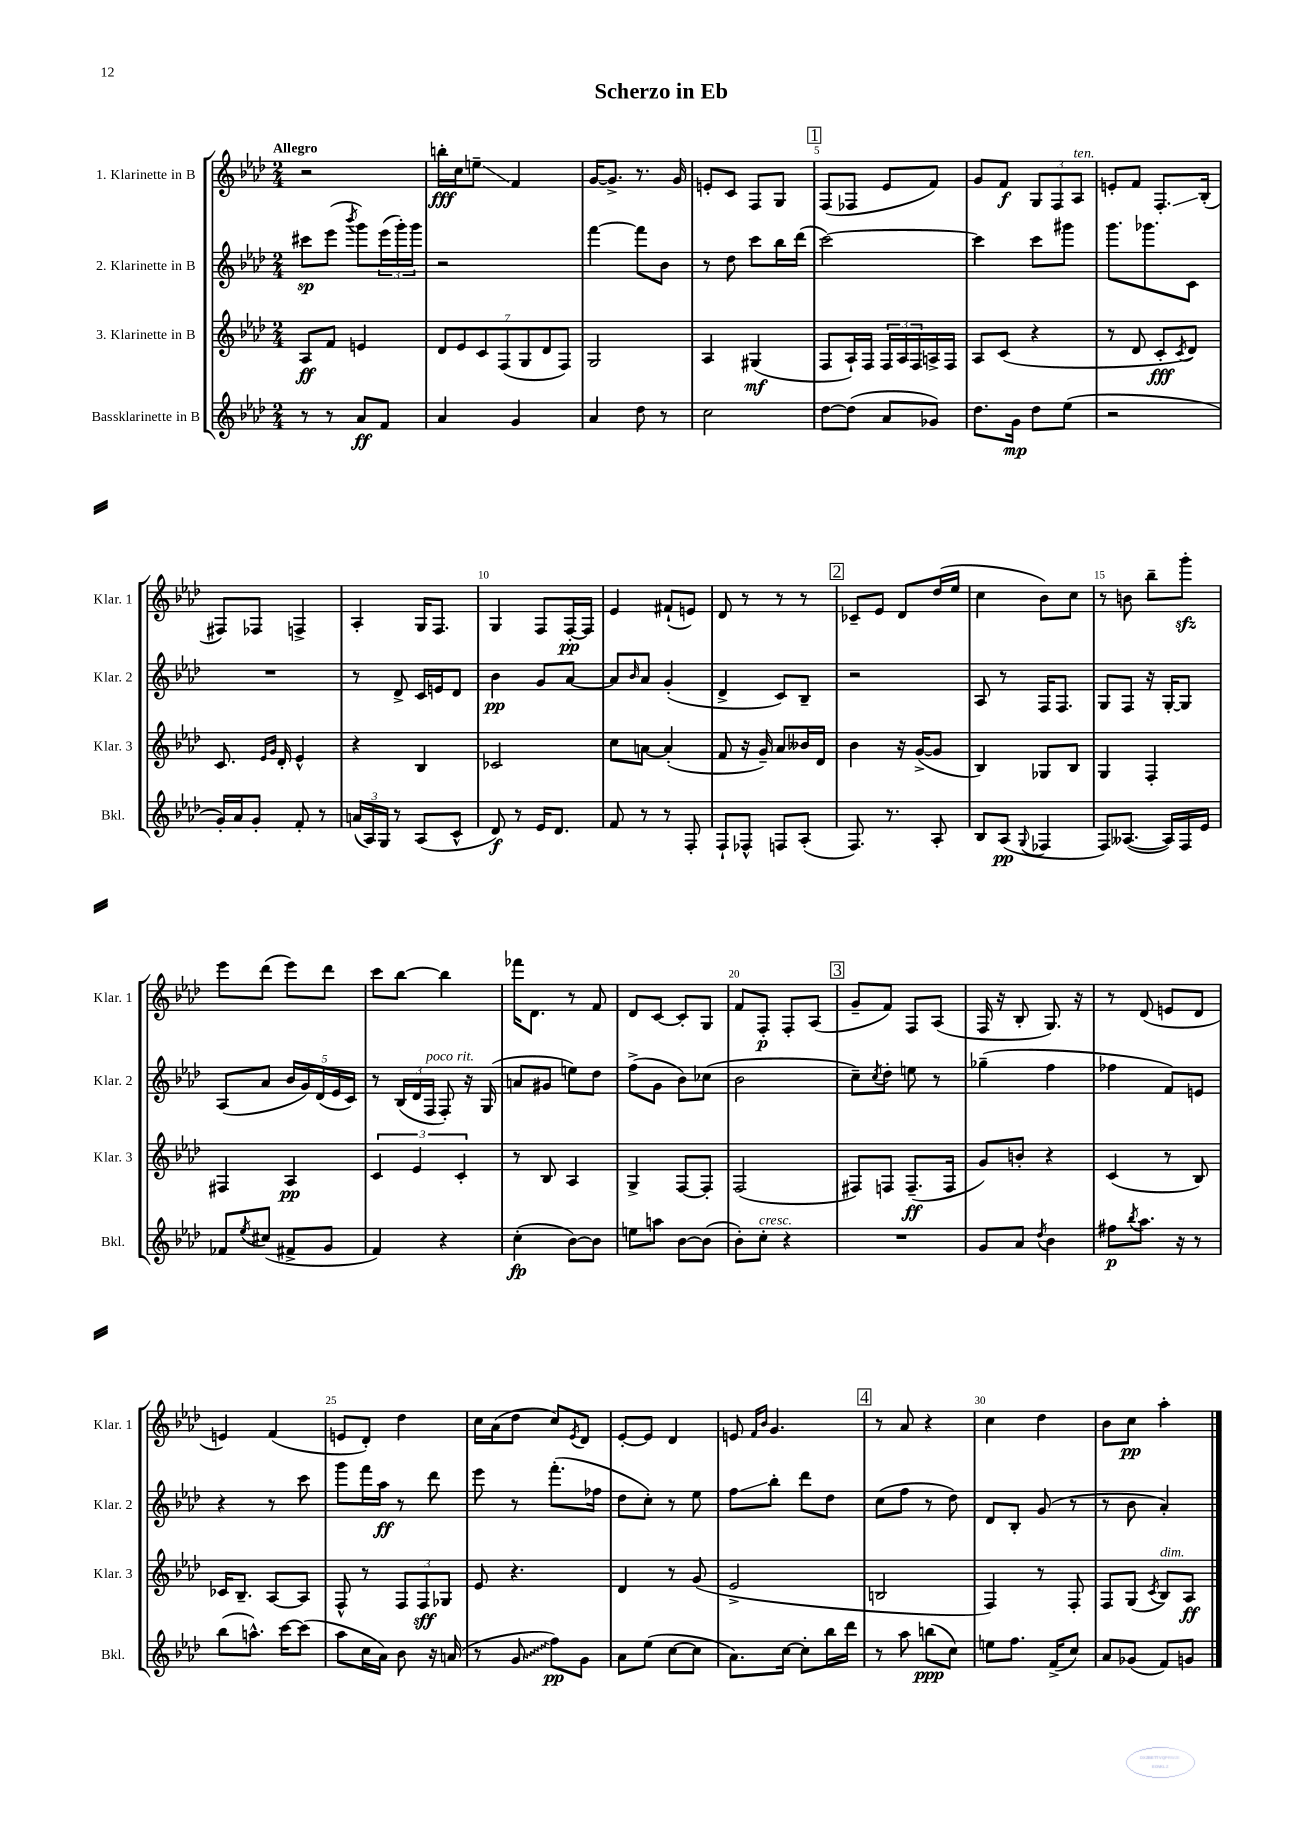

**kern	**kern	**kern	**kern
*staff4	*staff3	*staff2	*staff1
*clefG2	*clefG2	*clefG2	*clefG2
*k[b-e-a-d-]	*k[b-e-a-d-]	*k[b-e-a-d-]	*k[b-e-a-d-]
*M2/4	*M2/4	*M2/4	*M2/4
8r	8A-	8ccc#	2r
8r	8f	(8eee-	.
.	.	8qbbb-	.
8a-	4e	8ggg)	.
8f	.	(24eee-	.
.	.	24ggg')	.
.	.	24ggg	.
=	=	=	=
4a-	14d-	2r	16bb'
.	.	.	16cc
.	14e-	.	.
.	.	.	8ee~
.	14c	.	.
.	(14F	.	.
4g	.	.	4f
.	14G	.	.
.	14d-	.	.
.	14F)	.	.
=	=	=	=
4a-	2G	[4fff	[16g
.	.	.	8.g^]
8dd-	.	8fff]	8.r
8r	.	8b-	.
.	.	.	16g
=	=	=	=
2cc	4A-	8r	8e'
.	.	8dd-	8c
.	(4G#	8ccc	8F
.	.	16bb-	8G
.	.	(16ddd-	.
=	=	=	=
[8dd-	8F	[2ccc)	(8F
(8dd-]	16A-`)	.	8F-
.	16F	.	.
8a-	24F	.	8e-
.	24A-	.	.
.	24F	.	.
8g-)	16A^	.	8f)
.	16F	.	.
=	=	=	=
8.dd-	8A-	4ccc]	8g
.	(8c	.	8f
16g	.	.	.
8dd-	4r	8ccc	12G
.	.	.	12F
(8ee-	.	8ggg#	.
.	.	.	12A-
=	=	=	=
2r	8r	8.ggg	8e'
.	8d-	.	8f
.	.	8.ggg-	.
.	8c'	.	8.F'
.	8qc	.	.
.	8d-)	8c	.
.	.	.	(16B-'
=	=	=	=
16g')	8.c	2r	8F#)
16a-	.	.	.
8g'	.	.	8F-
.	16qqe-	.	.
.	16qqg	.	.
.	16d-'	.	.
8f'	4e-^^	.	4F^
8r	.	.	.
=	=	=	=
(24a	4r	8r	4A-'
24A-)	.	.	.
24G	.	.	.
8r	.	8d-^	.
(8A-	4B-	16c	16G
.	.	16e	8.F
8c^^	.	8d-	.
=	=	=	=
8d-)	2c-	4b-	4G
8r	.	.	.
16e-	.	8g	8F
8.d-	.	.	.
.	.	[8a-	[16F'
.	.	.	16F]
=	=	=	=
8f	8cc	8a-]	4e-
.	.	16qqb-	.
8r	[8a	8a-	.
8r	(4a']	(4g'	(8f#`
8F'	.	.	8e)
=	=	=	=
8F`	8f	4d-^	8d-
8F-^^	16r	.	8r
.	16g~)	.	.
8F	8a-	8c)	8r
(8A-'	16b--	8B-~	8r
.	16d-	.	.
=	=	=	=
8.F)	4b-	2r	8c-~
.	.	.	8e-
8.r	.	.	.
.	16r	.	8d-
.	([16g^	.	.
8A-'	8g]	.	(16dd-
.	.	.	16ee-
=	=	=	=
8B-	4B-)	8A-	4cc
(8A-	.	8r	.
8qqG	.	.	.
4F-	8G-	16F	8b-)
.	.	8.F	.
.	8B-	.	8cc
=	=	=	=
8F)	4G	8G	8r
([8.A--	.	8F	8b
.	4F'	16r	8bb-~
16A--])	.	[16G'	.
16F	.	8G]	8ggg'
16e-	.	.	.
=	=	=	=
8f-	4F#	(8A-	8eee-
8qee-	.	.	.
(8cc#	.	8a-	(8ddd-
8f#^	4A-	20b-	8eee-)
.	.	20g)	.
.	.	(20d-	.
8g	.	.	8ddd-
.	.	20e-	.
.	.	20c)	.
=	=	=	=
4f)	6c	8r	8ccc
.	.	(24B-	[8bb-
.	6e-	24d-	.
.	.	24F	.
4r	.	8F')	4bb-]
.	6c'	.	.
.	.	16r	.
.	.	(16G	.
=	=	=	=
(4cc'	8r	8a	16fff-
.	.	.	8.d-
.	8B-	8g#	.
[8b-)	4A-	8ee)	8r
8b-]	.	8dd-	8f
=	=	=	=
8ee	4G^	(8ff^	8d-
8aa	.	8g	[8c
[8b-	[8F	8b-)	8c']
(8b-]	8F']	(8cc-	8G
=	=	=	=
8b-')	(2F	2b-	8f
8cc'	.	.	8F'
4r	.	.	8F'
.	.	.	(8A-
=	=	=	=
2r	8F#)	8cc~)	8g~
.	.	8qcc	.
.	8F	8dd-'	8f)
.	(8.F~	8ee	8F
.	.	8r	(8A-
.	16F	.	.
=	=	=	=
8g	8g)	(4gg-~	16F
.	.	.	16r
8a-	8b'	.	8B-'
8qdd-	.	.	.
4b-	4r	4ff	8.G)
.	.	.	16r
=	=	=	=
8ff#	(4c	4ff-	8r
8qbb-	.	.	.
8.aa-	.	.	(8d-
.	8r	8f)	8e
16r	.	.	.
8r	8B-)	8e	8d-
=	=	=	=
(8bb-	16c-	4r	4e)
.	8.B-~	.	.
8.aa^^)	.	.	.
.	[8A-	8r	(4f
[16ccc	.	.	.
(8ccc]	8A-]	8ccc	.
=	=	=	=
8aa-	8F^^	8ggg	8e
16cc	8r	16fff	8d-')
16a-)	.	16aa-	.
8b-	12F	8r	4dd-
.	12F	.	.
16r	.	8ddd-	.
.	12G-	.	.
(16a	.	.	.
=	=	=	=
8r	8e-	8eee-	16cc
.	.	.	(16a-
8g	4.r	8r	8dd-
8ff)	.	(8.fff'	8cc)
.	.	.	8qe-
8g	.	.	8d-
.	.	16ff-	.
=	=	=	=
8a-	4d-	8dd-	[8e-'
(8ee-	.	8cc')	8e-]
[8cc	8r	8r	4d-
8cc]	(8g	8ee-	.
=	=	=	=
8.a-)	2e-^	8ff	8e
.	.	.	16qqf
.	.	.	16qqb-
.	.	8bb-'	4.g
[16cc	.	.	.
8cc']	.	8ddd-	.
16bb-	.	8dd-	.
16ddd-	.	.	.
=	=	=	=
8r	2B	(8cc	8r
8aa-	.	8ff	8a-
(8bb	.	8r	4r
8cc)	.	8dd-)	.
=	=	=	=
8ee	4F)	8d-	4cc
8.ff	.	8B-'	.
.	8r	(8g	4dd-
(16f^	.	.	.
8cc)	8F'	8r	.
=	=	=	=
8a-	8F	8r	8b-
(8g-	(8G	8b-	8cc
.	8qc	.	.
8f)	8B-)	4a-')	4aa-'
8g	8A-	.	.
==	==	==	==
*-	*-	*-	*-
